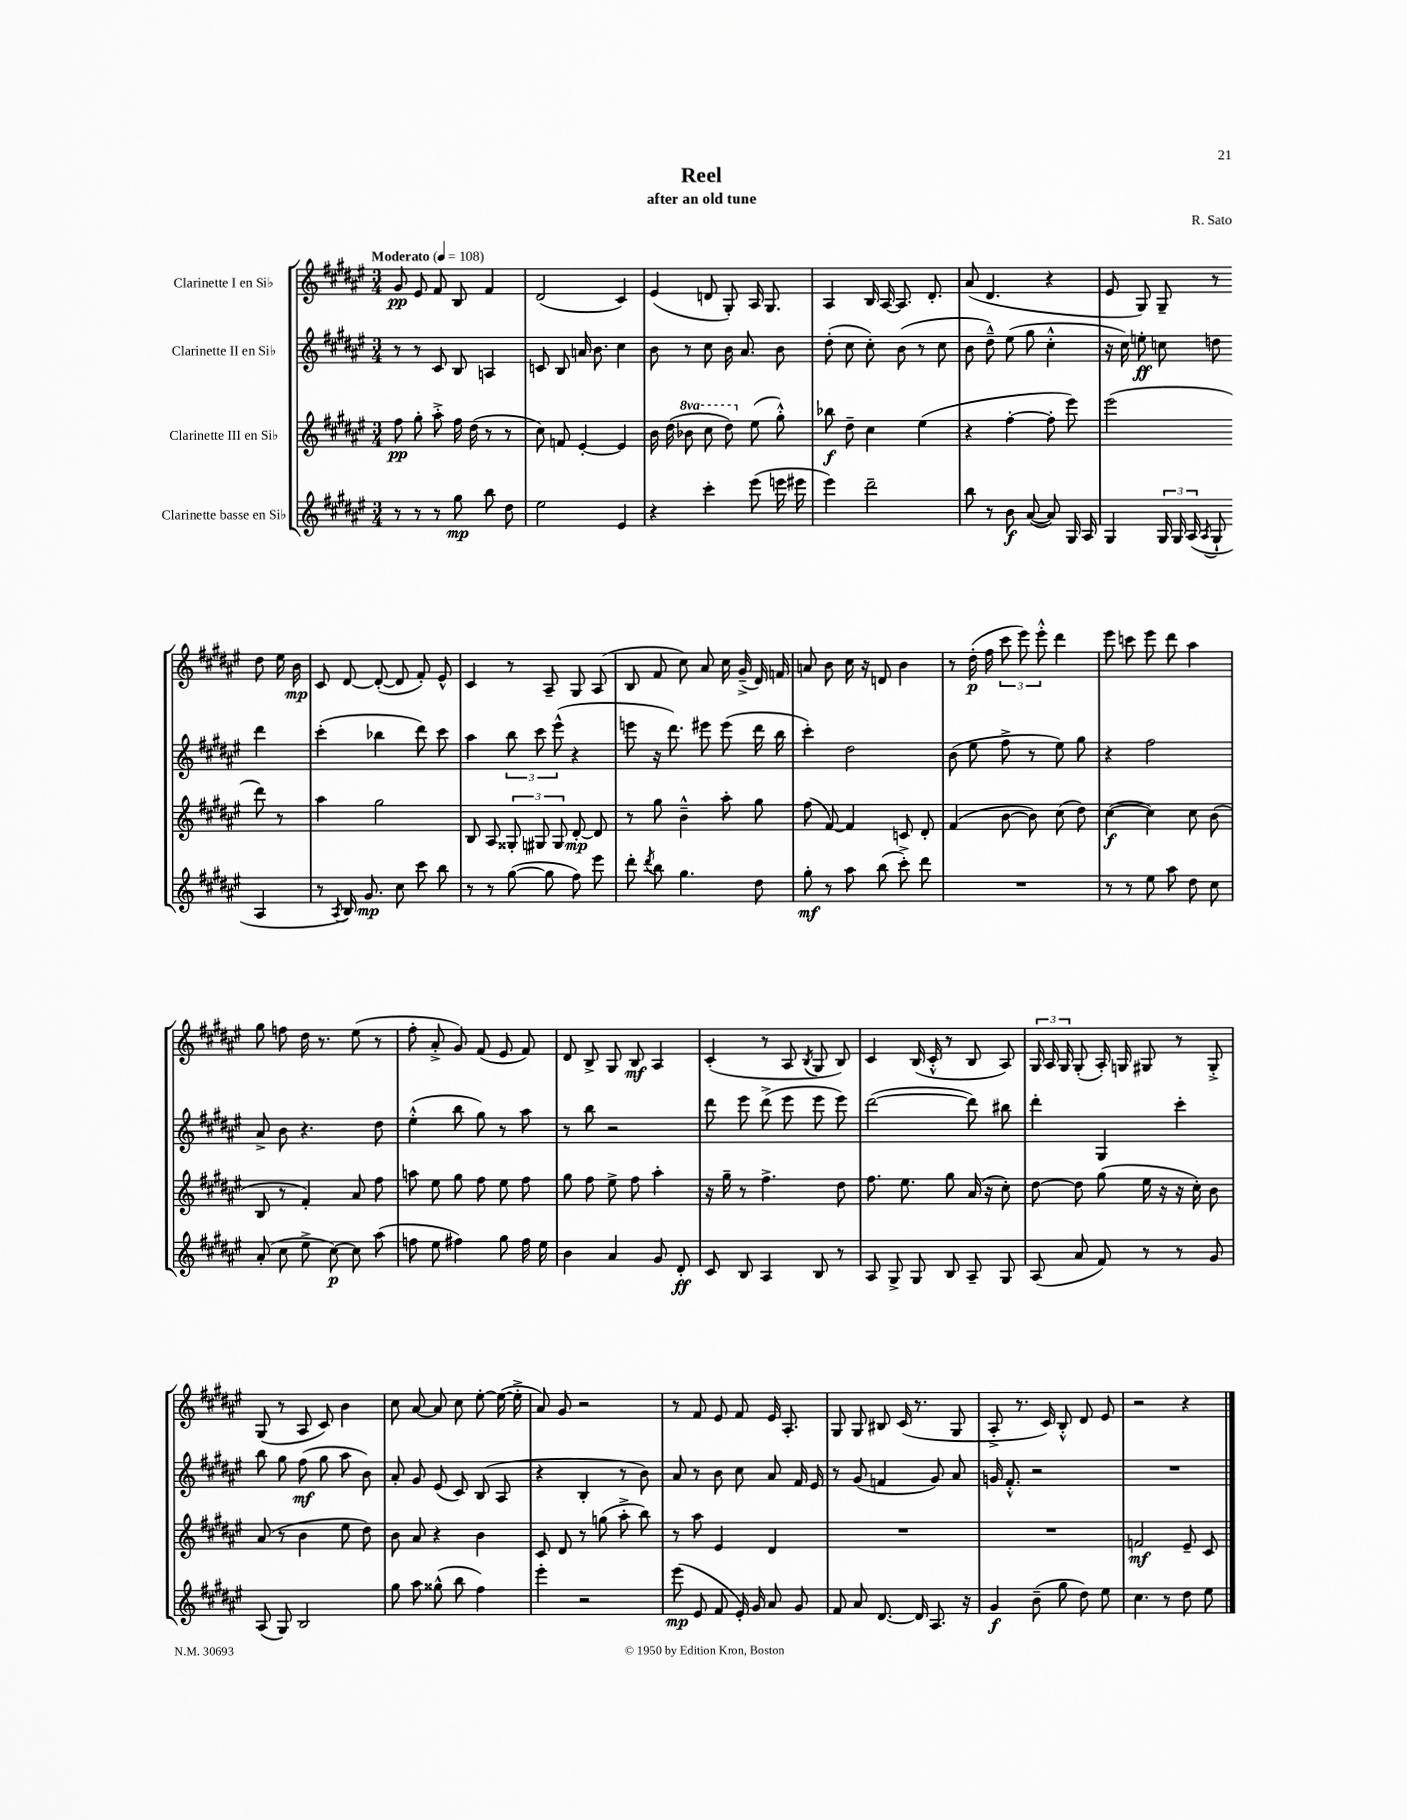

**kern	**dynam	**kern	**dynam	**kern	**dynam	**kern	**dynam
*part4	*part4	*part3	*part3	*part2	*part2	*part1	*part1
*staff4	*staff4	*staff3	*staff3	*staff2	*staff2	*staff1	*staff1
*I"Clarinette basse en Si♭	*	*I"Clarinette III en Si♭	*	*I"Clarinette II en Si♭	*	*I"Clarinette I en Si♭	*
*clefG2	*	*clefG2	*	*clefG2	*	*clefG2	*
*k[f#c#g#d#a#e#]	*	*k[f#c#g#d#a#e#]	*	*k[f#c#g#d#a#e#]	*	*k[f#c#g#d#a#e#]	*
*M3/4	*	*M3/4	*	*M3/4	*	*M3/4	*
*MM108	*	*MM108	*	*MM108	*	*MM108	*
=1	=1	=1	=1	=1	=1	=1	=1
!	!	!	!	!	!	!LO:TX:a:B:t=Moderato	!
8r	.	8ff#\	pp	8r	.	8g#/	pp
8r	.	8gg#'\	.	8r	.	8e#/	.
8r	.	8aa#'^\	.	8c#/	.	8f#/	.
8gg#\	mp	16ff#\	.	8B/	.	8B/	.
.	.	(16dd#\	.	.	.	.	.
8bb\	.	8r	.	4An/	.	4f#/	.
8dd#\	.	8r	.	.	.	.	.
=2	=2	=2	=2	=2	=2	=2	=2
2ee#\	.	8cc#\)	.	8cn/	.	(2d#/	.
.	.	8fn/	.	8B/	.	.	.
.	.	[4e#'/	.	16an/	.	.	.
.	.	.	.	8.b\	.	.	.
4e#/	.	4e#/]	.	4cc#\	.	4c#/)	.
=3	=3	=3	=3	=3	=3	=3	=3
4r	.	16b\	.	8b\	.	(4e#/	.
.	.	(16dd#\	.	.	.	.	.
*	*	*8va	*	*	*	*	*
.	.	8bb-X\	.	8r	.	.	.
4ccc#'\	.	8ccc#\	.	8cc#\	.	8dn/	.
.	.	8ddd#\)	.	16b\	.	8G#'/)	.
.	.	.	.	8.a#/	.	.	.
*	*	*X8va	*	*	*	*	*
(8eee#\	.	(8ee#\	.	.	.	16A#/	.
.	.	.	.	.	.	8.G#/	.
16eeen\	.	8gg#'^^\)	.	8b\	.	.	.
16eee#X\	.	.	.	.	.	.	.
=4	=4	=4	=4	=4	=4	=4	=4
4eee#\)	.	8bb-X\	f	(8dd#'\	.	4A#/	.
.	.	8dd#~\	.	8cc#\	.	.	.
2ddd#~\	.	4cc#\	.	8cc#'\)	.	16B/	.
.	.	.	.	.	.	[16A#/	.
.	.	.	.	(8b\	.	8.A#/]	.
.	.	(4ee#\	.	8r	.	.	.
.	.	.	.	.	.	8.d#'/	.
.	.	.	.	8cc#\	.	.	.
=5	=5	=5	=5	=5	=5	=5	=5
8bb\	.	4r	.	8b\	.	(8a#/	.
8r	.	.	.	8dd#~^^\)	.	4.d#/	.
8b\	f	[4ff#'\	.	(8ee#\	.	.	.
([8a#/	.	.	.	8gg#\	.	.	.
8a#/])	.	8ff#'\]	.	4cc#'^^\	.	4r	.
16G#/	.	8eee#\)	.	.	.	.	.
16A#/	.	.	.	.	.	.	.
=6	=6	=6	=6	=6	=6	=6	=6
4G#/	.	(2eee#\	.	16r	.	8e#/	.
.	.	.	.	16cc#\)	.	.	.
.	.	.	.	8een'\	ff	8G#/)	.
24G#/	.	.	.	8ccn\	.	8G#~/	.
24G#/	.	.	.	.	.	.	.
(24A#/	.	.	.	.	.	.	.
8qA#/	.	.	.	.	.	.	.
8G#`/	.	.	.	8ddn\	.	8r	.
4A#/	.	8ddd#\)	.	4ddd#\	.	8dd#\	.
.	.	8r	.	.	.	16ee#\	.
.	.	.	.	.	.	16b\	mp
!!LO:LB:g=z
=7	=7	=7	=7	=7	=7	=7	=7
8r	.	4aa#\	.	(4ccc#'\	.	8c#/	.
8qA#/	.	.	.	.	.	.	.
16B/)	.	.	.	.	.	[8d#/	.
8.g#/	mp	.	.	.	.	.	.
.	.	2gg#\	.	4bb-X\	.	(8d#'/_	.
8cc#\	.	.	.	.	.	8d#/]	.
8ccc#\	.	.	.	8ddd#\)	.	8f#'/)	.
8bb\	.	.	.	8ccc#\	.	8e#^^/	.
=8	=8	=8	=8	=8	=8	=8	=8
8r	.	8B/	.	4aa#\	.	4c#/	.
8r	.	8A#/	.	.	.	.	.
([8gg#\	.	12G##X'/	.	12bb\	.	8r	.
.	.	12G#X/	.	12ccc#\	.	.	.
8gg#\]	.	.	.	.	.	8A#~/	.
.	.	12G#/	.	(12eee#^^\	.	.	.
8ff#\)	.	[8d#'/	mp	4r	.	8G#/	.
8eee#\	.	8d#/]	.	.	.	(8A#/	.
=9	=9	=9	=9	=9	=9	=9	=9
8ddd#'\	.	8r	.	8eeen\	.	8B/	.
8qddd#/	.	.	.	.	.	.	.
8bb\	.	8gg#\	.	16r	.	8f#/	.
.	.	.	.	8.ddd#\)	.	.	.
4.gg#\	.	4b~^^\	.	.	.	8cc#\)	.
.	.	.	.	8eee#X\	.	8a#/	.
.	.	8aa#'\	.	(8eee#\	.	16cc#\	.
.	.	.	.	.	.	(16g#~^/	.
8dd#\	.	8gg#\	.	16ddd#\	.	16d#/)	.
.	.	.	.	16bb\	.	16fn/	.
=10	=10	=10	=10	=10	=10	=10	=10
8gg#'\	mf	(8ff#\	.	4ccc#'\)	.	8an/	.
8r	.	[8f#/)	.	.	.	8b\	.
8aa#\	.	4f#/]	.	2dd#\	.	16cc#\	.
.	.	.	.	.	.	16r	.
(8bb\	.	.	.	.	.	8dn/	.
8ccc#'^\)	.	8cn/	.	.	.	4b\	.
8ddd#\	.	8d#'/	.	.	.	.	.
=11	=11	=11	=11	=11	=11	=11	=11
2.r	.	(4f#/	.	(8b\	.	8r	.
.	.	.	.	8ee#\	.	(16dd#'\	p
.	.	.	.	.	.	16ff#\	.
.	.	[8b\	.	8ff#^\	.	12ccc#\	.
.	.	.	.	.	.	12eee#\)	.
.	.	8b\])	.	8r	.	.	.
.	.	.	.	.	.	12eee#'^^\	.
.	.	(8cc#\	.	8ee#\)	.	4ddd#\	.
.	.	8dd#\)	.	8gg#\	.	.	.
=12	=12	=12	=12	=12	=12	=12	=12
8r	.	([4cc#\	f	4r	.	8eee#\	.
8r	.	.	.	.	.	8cccn\	.
8ee#\	.	4cc#\])	.	2ff#\	.	8eee#\	.
8aa#\	.	.	.	.	.	8ddd#\	.
8dd#\	.	8cc#\	.	.	.	4aa#\	.
8cc#\	.	(8b\	.	.	.	.	.
!!LO:LB:g=z
=13	=13	=13	=13	=13	=13	=13	=13
(8a#'/	.	8B/	.	8a#^/	.	8gg#\	.
8cc#\	.	8r	.	8b\	.	8ffn\	.
8ee#^\	.	4f#'/)	.	4.r	.	16dd#\	.
.	.	.	.	.	.	8.r	.
[8cc#\)	p	.	.	.	.	.	.
8cc#\]	.	8a#/	.	.	.	(8ee#\	.
(8aa#\	.	8ff#\	.	8dd#\	.	8r	.
=14	=14	=14	=14	=14	=14	=14	=14
8ffn\	.	8aan\	.	(4ee#'^^\	.	8ff#'\	.
8ee#\	.	8ee#\	.	.	.	8a#'^/	.
4ff#X\)	.	8gg#\	.	8bb\	.	8g#/)	.
.	.	8ff#\	.	8gg#\)	.	(8f#/	.
8gg#\	.	8ee#\	.	8r	.	8e#/	.
16ff#\	.	8ff#\	.	8aa#\	.	8f#/)	.
16ee#\	.	.	.	.	.	.	.
=15	=15	=15	=15	=15	=15	=15	=15
4b\	.	8gg#\	.	8r	.	8d#/	.
.	.	8ff#\	.	8bb\	.	8B^/	.
4a#/	.	8ee#^\	.	2r	.	8G#/	.
.	.	8ff#\	.	.	.	8B/	mf
8g#/	.	4aa#'\	.	.	.	4A#/	.
8d#'/	ff	.	.	.	.	.	.
=16	=16	=16	=16	=16	=16	=16	=16
8c#/	.	16r	.	8ddd#\	.	(4c#'/	.
.	.	16gg#~\	.	.	.	.	.
8B/	.	8r	.	8eee#\	.	.	.
4A#/	.	4.ff#^\	.	(8ddd#^\	.	8r	.
.	.	.	.	8eee#\	.	8A#/	.
.	.	.	.	.	.	8qB/	.
8B/	.	.	.	8eee#\	.	8G#/	.
8r	.	8dd#\	.	8eee#\)	.	8B/)	.
=17	=17	=17	=17	=17	=17	=17	=17
8A#/	.	8.ff#\	.	([2ddd#\	.	4c#/	.
8G#^/	.	.	.	.	.	.	.
.	.	8.ee#\	.	.	.	.	.
8G#/	.	.	.	.	.	(16B/	.
.	.	.	.	.	.	16c#'^^/	.
8B/	.	8gg#\	.	.	.	8r	.
8A#~/	.	(16a#/	.	8ddd#\])	.	8B/	.
.	.	16r	.	.	.	.	.
8G#/	.	8cc#'\)	.	8bb#X\	.	8A#/)	.
=18	=18	=18	=18	=18	=18	=18	=18
(8A#/	.	[8dd#\	.	4ddd#'\	.	24G#/	.
.	.	.	.	.	.	24A#/	.
.	.	.	.	.	.	24G#/	.
8a#/	.	8dd#\]	.	.	.	(8G#'/	.
8f#/)	.	(8gg#\	.	4G#/	.	16A#'/)	.
.	.	.	.	.	.	16Gn/	.
8r	.	16ee#\	.	.	.	8G#X/	.
.	.	16r	.	.	.	.	.
8r	.	16r	.	4ccc#'\	.	8r	.
.	.	16cc#'\)	.	.	.	.	.
8g#/	.	8b\	.	.	.	8G#'^/	.
!!LO:LB:g=z
=19	=19	=19	=19	=19	=19	=19	=19
(8A#/	.	(8a#/	.	8bb\	.	(8G#/	.
8G#/)	.	8r	.	8gg#\	.	8r	.
2B/	.	4b\	.	(8ff#\	mf	8A#/	.
.	.	.	.	8gg#\	.	8c#/)	.
.	.	8ee#\	.	8aa#\	.	4b\	.
.	.	8dd#\)	.	8b\)	.	.	.
=20	=20	=20	=20	=20	=20	=20	=20
8gg#\	.	8b\	.	8a#'/	.	8cc#\	.
8aa#\	.	8a#/	.	8g#/	.	[8a#/	.
(8gg##X^^\	.	4r	.	(8e#/	.	8a#/]	.
8bb\	.	.	.	8c#/)	.	8cc#\	.
4ff#\)	.	4b\	.	(8B/	.	[8ee#'\	.
.	.	.	.	8A#/	.	(16ee#\_	.
.	.	.	.	.	.	16ee#'^\]	.
=21	=21	=21	=21	=21	=21	=21	=21
4eee#'\	.	8c#/	.	4r	.	8a#/)	.
.	.	8d#/	.	.	.	8g#/	.
2r	.	8r	.	4B'/	.	2r	.
.	.	(8ggn\	.	.	.	.	.
.	.	8aa#'^\	.	8r	.	.	.
.	.	8bb\)	.	8b\)	.	.	.
=22	=22	=22	=22	=22	=22	=22	=22
(8eee#\	mp	8r	.	8a#/	.	8r	.
8e#/	.	8aa#\	.	8r	.	8f#/	.
8f#/	.	4e#/	.	8b\	.	8e#/	.
16e#'/)	.	.	.	8cc#\	.	8f#/	.
16g#/	.	.	.	.	.	.	.
8a#/	.	4d#/	.	8a#/	.	16e#/	.
.	.	.	.	.	.	8.A#'/	.
8g#/	.	.	.	16f#/	.	.	.
.	.	.	.	16e#/	.	.	.
=23	=23	=23	=23	=23	=23	=23	=23
8f#/	.	2.r	.	8r	.	8G#/	.
8a#/	.	.	.	(8g#/	.	8G#/	.
[8.d#/	.	.	.	4fn/	.	8B#X/	.
.	.	.	.	.	.	(16c#/	.
16d#/]	.	.	.	.	.	8.r	.
8.A#/	.	.	.	8g#/)	.	.	.
.	.	.	.	8a#/	.	8G#/	.
16r	.	.	.	.	.	.	.
=24	=24	=24	=24	=24	=24	=24	=24
4g#/	f	2.r	.	16gn/	.	8A#'^/	.
.	.	.	.	8.f#'^^/	.	.	.
.	.	.	.	.	.	8.r	.
(8b~\	.	.	.	2r	.	.	.
.	.	.	.	.	.	16c#/)	.
8gg#\	.	.	.	.	.	8B'^^/	.
8dd#\)	.	.	.	.	.	8d#/	.
8ee#\	.	.	.	.	.	8e#/	.
=25	=25	=25	=25	=25	=25	=25	=25
4.cc#\	.	2fn/	mf	2.r	.	2r	.
8r	.	.	.	.	.	.	.
8dd#\	.	8e#~/	.	.	.	4r	.
8ee#\	.	8c#/	.	.	.	.	.
==	==	==	==	==	==	==	==
*-	*-	*-	*-	*-	*-	*-	*-
